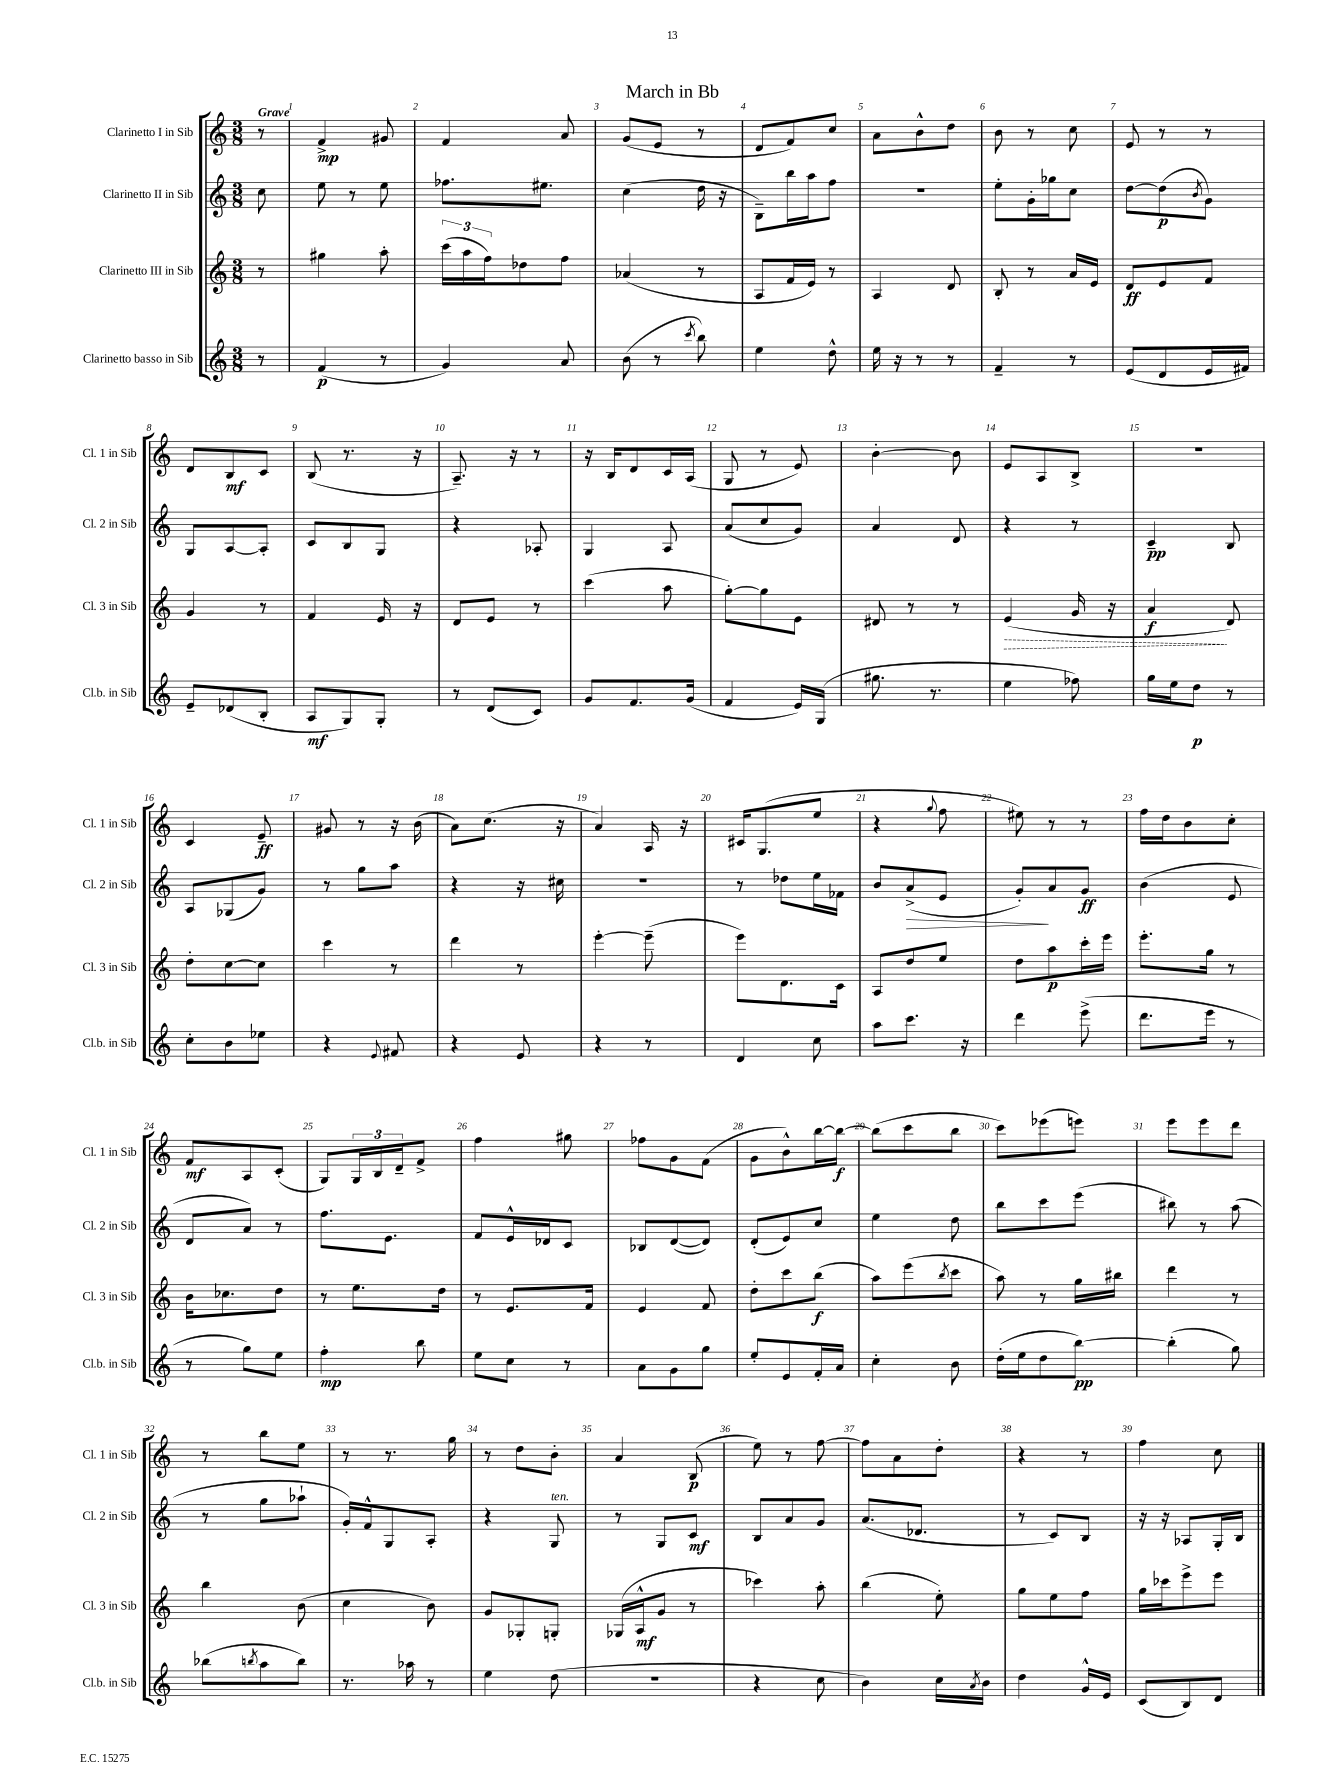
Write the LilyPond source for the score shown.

\header { title = "March in Bb" }
<<
\new StaffGroup <<
\new Staff = "s0" \with { instrumentName = "Clarinetto I in Sib" shortInstrumentName = "Cl. 1 in Sib" } {
    \clef treble \key c \major \numericTimeSignature \time 3/8 \partial 8 \tempo "Grave"
    r8 |
    f'4->\mp gis'8 |
    f'4 a'8 |
    g'8( e'8 r8 |
    d'8 f'8) c''8 |
    a'8 b'8-^ d''8 |
    b'8 r8 c''8 |
    e'8 r8 r8 |
    d'8 b8\mf c'8 |
    b8( r8. r16 |
    a8.--) r16 r8 |
    r16 b16 d'8 c'16 a16( |
    g8 r8 e'8) |
    b'4~-. b'8 |
    e'8 a8 b8-> |
    R4. |
    c'4 e'8--\ff |
    gis'8 r8 r16 b'16( |
    a'8) c''8.( r16 |
    a'4) a16 r16 |
    cis'16 g8.( e''8 |
    r4 \appoggiatura { g''8 } f''8 |
    eis''8) r8 r8 |
    f''16 d''16 b'8 c''8-. |
    f'8\mf a8 c'8-.( |
    g8) \tuplet 3/2 { g16 b16 d'16-- } f'8-> |
    f''4 gis''8 |
    fes''8 g'8 f'8( |
    g'8 b'8-^) b''16~ b''16~\f |
    b''8( c'''8 b''8 |
    c'''8) ees'''8( e'''8) |
    e'''8 e'''8 d'''8 |
    r8 b''8 e''8 |
    r8 r8. g''16 |
    r8 d''8 b'8-. |
    a'4 b8\p( |
    e''8) r8 f''8~ |
    f''8 a'8 d''8-. |
    r4 r8 |
    f''4 c''8 \bar "|." |
}
\new Staff = "s1" \with { instrumentName = "Clarinetto II in Sib" shortInstrumentName = "Cl. 2 in Sib" } {
    \clef treble \key c \major \numericTimeSignature \time 3/8 \partial 8
    c''8 |
    e''8 r8 e''8 |
    fes''8. eis''8. |
    c''4( d''16 r16 |
    b8--) b''16 a''16 f''8 |
    R4. |
    e''8-. g'16-. ges''16 c''8 |
    d''8~ d''8\p( \acciaccatura { b'8 } g'8) |
    g8 a8~ a8-. |
    c'8 b8 g8 |
    r4 aes8-. |
    g4 a8 |
    a'8( c''8 g'8) |
    a'4 d'8 |
    r4 r8 |
    c'4--\pp b8 |
    a8 ges8( g'8) |
    r8 g''8 a''8 |
    r4 r16 cis''16 |
    R4. |
    r8 des''8 e''16 fes'16 |
    b'8 a'8->\>( e'8 |
    g'8-.\!) a'8 g'8\ff |
    b'4( e'8 |
    d'8 a'8) r8 |
    f''8. e'8. |
    f'8 e'16-^ des'16 c'8 |
    bes8 d'8~( d'8) |
    d'8-.( e'8) c''8 |
    e''4 d''8 |
    b''8 c'''8 e'''8( |
    bis''8) r8 a''8( |
    r8 g''8 aes''8-! |
    g'16-.) f'16-^ g8 a8-. |
    r4 g8^\markup { \italic "ten." } |
    r8 g8 c'8\mf |
    b8 a'8 g'8 |
    a'8.( des'8. |
    r8 c'8) b8 |
    r16 r16 aes8 g16-. b16 \bar "|." |
}
\new Staff = "s2" \with { instrumentName = "Clarinetto III in Sib" shortInstrumentName = "Cl. 3 in Sib" } {
    \clef treble \key c \major \numericTimeSignature \time 3/8 \partial 8
    r8 |
    gis''4 a''8-. |
    \tuplet 3/2 { c'''16( a''16 f''16) } des''8 f''8 |
    aes'4( r8 |
    a8 f'16 e'16) r8 |
    a4 d'8 |
    b8-. r8 a'16 e'16 |
    d'8\ff e'8 f'8 |
    g'4 r8 |
    f'4 e'16 r16 |
    d'8 e'8 r8 |
    c'''4( a''8 |
    g''8~-.) g''8 e'8 |
    dis'8 r8 r8 |
    \once \override Hairpin.style = #'dashed-line e'4\>( g'16 r16 |
    a'4\f\! d'8) |
    d''8-. c''8~ c''8 |
    c'''4 r8 |
    d'''4 r8 |
    e'''4~-. e'''8--( |
    e'''8) d'8. c'16 |
    a8 d''8 e''8 |
    d''8 a''8\p c'''16-. e'''16 |
    e'''8.-. g''16 r8 |
    b'16 ces''8. d''8 |
    r8 e''8. d''16 |
    r8 e'8. f'16 |
    e'4 f'8 |
    d''8-. c'''8 b''8\f( |
    a''8) e'''8( \acciaccatura { b''8 } c'''8 |
    a''8) r8 g''16 bis''16 |
    d'''4 r8 |
    b''4 b'8( |
    c''4 b'8) |
    g'8 ges8-. g8-. |
    ges16( a16-^\mf g'8 r8 |
    ces'''4) a''8-. |
    b''4( e''8-.) |
    g''8 e''8 f''8 |
    g''16 ces'''16 e'''8-> e'''8 \bar "|." |
}
\new Staff = "s3" \with { instrumentName = "Clarinetto basso in Sib" shortInstrumentName = "Cl.b. in Sib" } {
    \clef treble \key c \major \numericTimeSignature \time 3/8 \partial 8
    r8 |
    f'4\p( r8 |
    g'4) a'8 |
    b'8( r8 \acciaccatura { c'''8 } b''8) |
    e''4 d''8-^ |
    e''16 r16 r8 r8 |
    f'4-- r8 |
    e'8( d'8 e'16 fis'16) |
    e'8-- des'8( b8-. |
    a8\mf g8) g8-. |
    r8 d'8( c'8) |
    g'8 f'8. g'16( |
    f'4 e'16) g16( |
    gis''8. r8. |
    e''4 fes''8) |
    g''16 e''16 d''8\p r8 |
    c''8-. b'8 ees''8 |
    r4 \appoggiatura { e'8 } fis'8 |
    r4 e'8 |
    r4 r8 |
    d'4 c''8 |
    a''8 c'''8. r16 |
    d'''4 e'''8->( |
    d'''8. e'''16 r8 |
    r8 g''8) e''8 |
    f''4-.\mp b''8 |
    e''8 c''8 r8 |
    a'8 g'8 g''8 |
    e''8-. e'8 f'16-. a'16 |
    c''4-. b'8 |
    d''16-.( e''16 d''8 b''8~\pp) |
    b''4-.( g''8) |
    bes''8( \acciaccatura { b''8 } a''8 b''8) |
    r8. aes''16 r8 |
    e''4 d''8( |
    R4. |
    r4 c''8 |
    b'4) c''16 \acciaccatura { a'8 } b'16 |
    d''4 g'16-^ e'16 |
    c'8( b8) d'8 \bar "|." |
}
>>
>>
\layout { \context { \Score \override BarNumber.break-visibility = ##(#f #t #t) barNumberVisibility = #all-bar-numbers-visible } }
